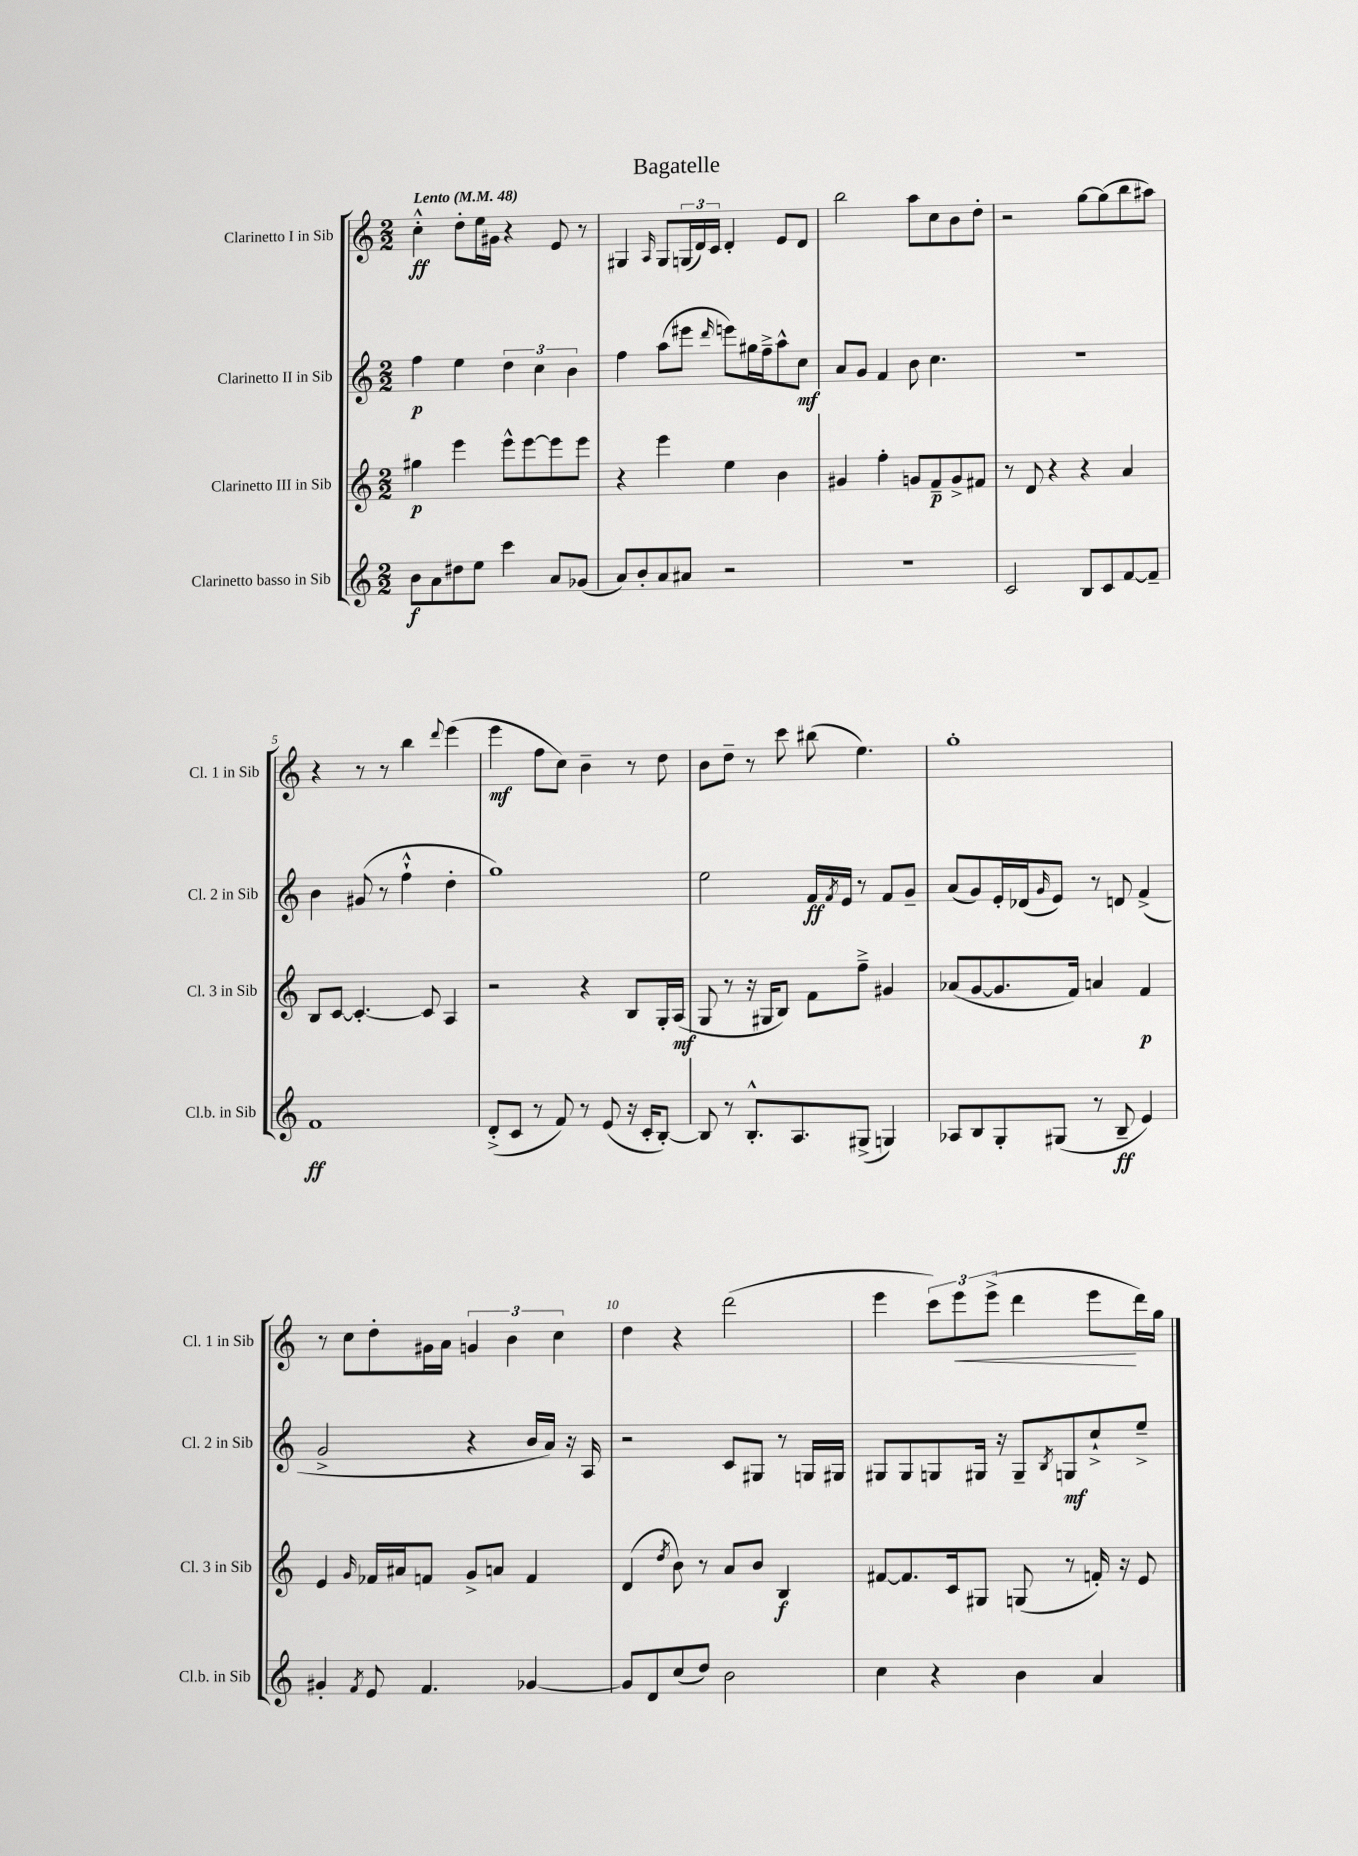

**kern	**dynam	**kern	**dynam	**kern	**dynam	**kern	**dynam
*part4	*part4	*part3	*part3	*part2	*part2	*part1	*part1
*staff4	*staff4	*staff3	*staff3	*staff2	*staff2	*staff1	*staff1
*I"Clarinetto basso in Sib	*	*I"Clarinetto III in Sib	*	*I"Clarinetto II in Sib	*	*I"Clarinetto I in Sib	*
*I'Cl.b. in Sib	*	*I'Cl. 3 in Sib	*	*I'Cl. 2 in Sib	*	*I'Cl. 1 in Sib	*
*clefG2	*	*clefG2	*	*clefG2	*	*clefG2	*
*k[]	*	*k[]	*	*k[]	*	*k[]	*
*M2/2	*	*M2/2	*	*M2/2	*	*M2/2	*
*MM48	*	*MM48	*	*MM48	*	*MM48	*
=1	=1	=1	=1	=1	=1	=1	=1
!	!	!	!	!	!	!LO:TX:a:B:t=Lento	!
8b\L	f	4gg#X\	p	4ff\	p	4cc'^^\	ff
8a\	.	.	.	.	.	.	.
8dd#X\	.	4eee\	.	4ee\	.	8dd'\L	.
8ee\J	.	.	.	.	.	16ee\L	.
.	.	.	.	.	.	16g#X\JJ	.
4ccc\	.	8eee^^\L	.	6dd\	.	4r	.
.	.	[8eee\	.	.	.	.	.
.	.	.	.	6cc\	.	.	.
8a/L	.	8eee\]	.	.	.	8e/	.
.	.	.	.	6b\	.	.	.
(8g-X/J	.	8eee\J	.	.	.	8r	.
=2	=2	=2	=2	=2	=2	=2	=2
8a/L)	.	4r	.	4ff\	.	4G#X/	.
8b'/	.	.	.	.	.	.	.
.	.	.	.	.	.	16qqA/	.
8a/	.	4eee\	.	(8aa\L	.	8G#/L	.
8a#X/J	.	.	.	8eee#X\J	.	(24Gn/L	.
.	.	.	.	.	.	24d/)	.
.	.	.	.	.	.	24c/JJ	.
.	.	.	.	16qqddd/	.	.	.
2r	.	4ee\	.	8eeen\L)	.	4d'/	.
.	.	.	.	16gg#X\L	.	.	.
.	.	.	.	16ff~^\J	.	.	.
.	.	4b\	.	8aa^^\	.	8e/L	.
.	.	.	.	8cc\J	mf	8d/J	.
=3	=3	=3	=3	=3	=3	=3	=3
1r	.	4g#X/	.	8a/L	.	2bb\	.
.	.	.	.	8g/J	.	.	.
.	.	4ff'\	.	4f/	.	.	.
.	.	8gn/L	.	8b\	.	8aa\L	.
.	.	8f~/	p	4.cc\	.	8cc\	.
.	.	8g^/	.	.	.	8b\	.
.	.	8f#X/J	.	.	.	8dd'\J	.
=4	=4	=4	=4	=4	=4	=4	=4
2c/	.	8r	.	1r	.	2r	.
.	.	8d/	.	.	.	.	.
.	.	4r	.	.	.	.	.
8B/L	.	4r	.	.	.	[8gg\L	.
8c/	.	.	.	.	.	(8gg\]	.
[8f/	.	4a/	.	.	.	8bb\	.
8f~/J]	.	.	.	.	.	8aa#X\J)	.
!!LO:LB:g=z
=5	=5	=5	=5	=5	=5	=5	=5
1f	ff	8B/L	.	4b\	.	4r	.
.	.	[8c/J	.	.	.	.	.
.	.	4.c'/_	.	(8g#X/	.	8r	.
.	.	.	.	8r	.	8r	.
.	.	.	.	4ff`^^\	.	4bb\	.
.	.	8c/]	.	.	.	.	.
.	.	.	.	.	.	8qqddd/	.
.	.	4A/	.	4dd'\	.	(4eee\	.
=6	=6	=6	=6	=6	=6	=6	=6
(8d'^/L	.	2r	.	1gg)	.	4eee\	mf
8c/J	.	.	.	.	.	.	.
8r	.	.	.	.	.	8ff\L	.
8f/)	.	.	.	.	.	8cc\J)	.
8r	.	4r	.	.	.	4b~\	.
(8e/	.	.	.	.	.	.	.
16r	.	8B/L	.	.	.	8r	.
16c'/KL	.	.	.	.	.	.	.
[8B'/J)	.	16G'/L	.	.	.	8dd\	.
.	.	(16A/JJ	mf	.	.	.	.
=7	=7	=7	=7	=7	=7	=7	=7
8B/]	.	8G/	.	2ee\	.	8b\L	.
8r	.	8r	.	.	.	8dd~\J	.
8.B'^^/L	.	16r	.	.	.	8r	.
.	.	16G#X/KL	.	.	.	.	.
.	.	8B/J)	.	.	.	8ccc\	.
8.A/	.	.	.	.	.	.	.
.	.	8f\L	.	16f/LL	ff	(8bb#X\	.
.	.	.	.	8qf/	.	.	.
.	.	.	.	16e/JJ	.	.	.
(8G#X^/J	.	8ff~^\J	.	8r	.	4.ee\)	.
4Gn/)	.	4g#X/	.	8f/L	.	.	.
.	.	.	.	8g~/J	.	.	.
=8	=8	=8	=8	=8	=8	=8	=8
8A-X/L	.	(8a-X/L	.	(8a/L	.	1gg'	.
8B/	.	[8g/	.	8g/)	.	.	.
8G'/	.	8.g/]	.	16e'/L	.	.	.
.	.	.	.	(16d-X/J	.	.	.
.	.	.	.	16qqg/	.	.	.
(8G#X/J	.	.	.	8e/J)	.	.	.
.	.	16f/Jk)	.	.	.	.	.
8r	.	4an/	.	8r	.	.	.
8B~/	ff	.	.	8dn/	.	.	.
4e/)	.	4f/	p	(4f^/	.	.	.
!!LO:LB:g=z
=9	=9	=9	=9	=9	=9	=9	=9
4g#X'/	.	4e/	.	2g^/	.	8r	.
.	.	.	.	.	.	8cc\L	.
8qf/	.	16qqg/	.	.	.	.	.
8e/	.	16f-X/LL	.	.	.	8dd'\	.
.	.	16a#X/J	.	.	.	.	.
4.f/	.	8fn/J	.	.	.	16g#X\L	.
.	.	.	.	.	.	16a\JJ	.
.	.	8g^/L	.	4r	.	6gn/	.
.	.	8an/J	.	.	.	.	.
.	.	.	.	.	.	6b\	.
[4g-X/	.	4f/	.	16b/LL	.	.	.
.	.	.	.	16a/JJ)	.	.	.
.	.	.	.	.	.	6cc\	.
.	.	.	.	16r	.	.	.
.	.	.	.	16A/	.	.	.
=10	=10	=10	=10	=10	=10	=10	=10
8g-/L]	.	(4d/	.	2r	.	4dd\	.
8d/	.	.	.	.	.	.	.
.	.	8qdd/	.	.	.	.	.
(8cc/	.	8b\)	.	.	.	4r	.
8dd/J)	.	8r	.	.	.	.	.
2b\	.	8a/L	.	8c/L	.	(2ddd\	.
.	.	8b/J	.	8G#X/J	.	.	.
.	.	4B/	f	8r	.	.	.
.	.	.	.	16Gn/LL	.	.	.
.	.	.	.	16G#X/JJ	.	.	.
=11	=11	=11	=11	=11	=11	=11	=11
4cc\	.	[8f#X/L	.	8G#X/L	.	4eee\	.
.	.	8.f#/]	.	8G#/	.	.	.
4r	.	.	.	8Gn/	.	12ccc\L)	.
.	.	16c/k	.	.	.	.	.
!	!	!	!	!	!	!	!LO:HP:b
.	.	.	.	.	.	12eee\	<
.	.	8G#X/J	.	16G#X/Jk	.	.	.
.	.	.	.	.	.	(12eee^\J	.
.	.	.	.	16r	.	.	.
4b\	.	(8Gn/	.	8G#~/L	.	4ddd\	.
.	.	.	.	8qB/	.	.	.
.	.	8r	.	8Gn/	mf	.	.
4a/	.	16fn'/)	.	8cc`^/	.	8eee\L	.
.	.	16r	.	.	.	.	.
.	.	8e/	.	8ee~^/J	.	16ddd\L)	[
.	.	.	.	.	.	16gg\JJ	.
==	==	==	==	==	==	==	==
*-	*-	*-	*-	*-	*-	*-	*-
